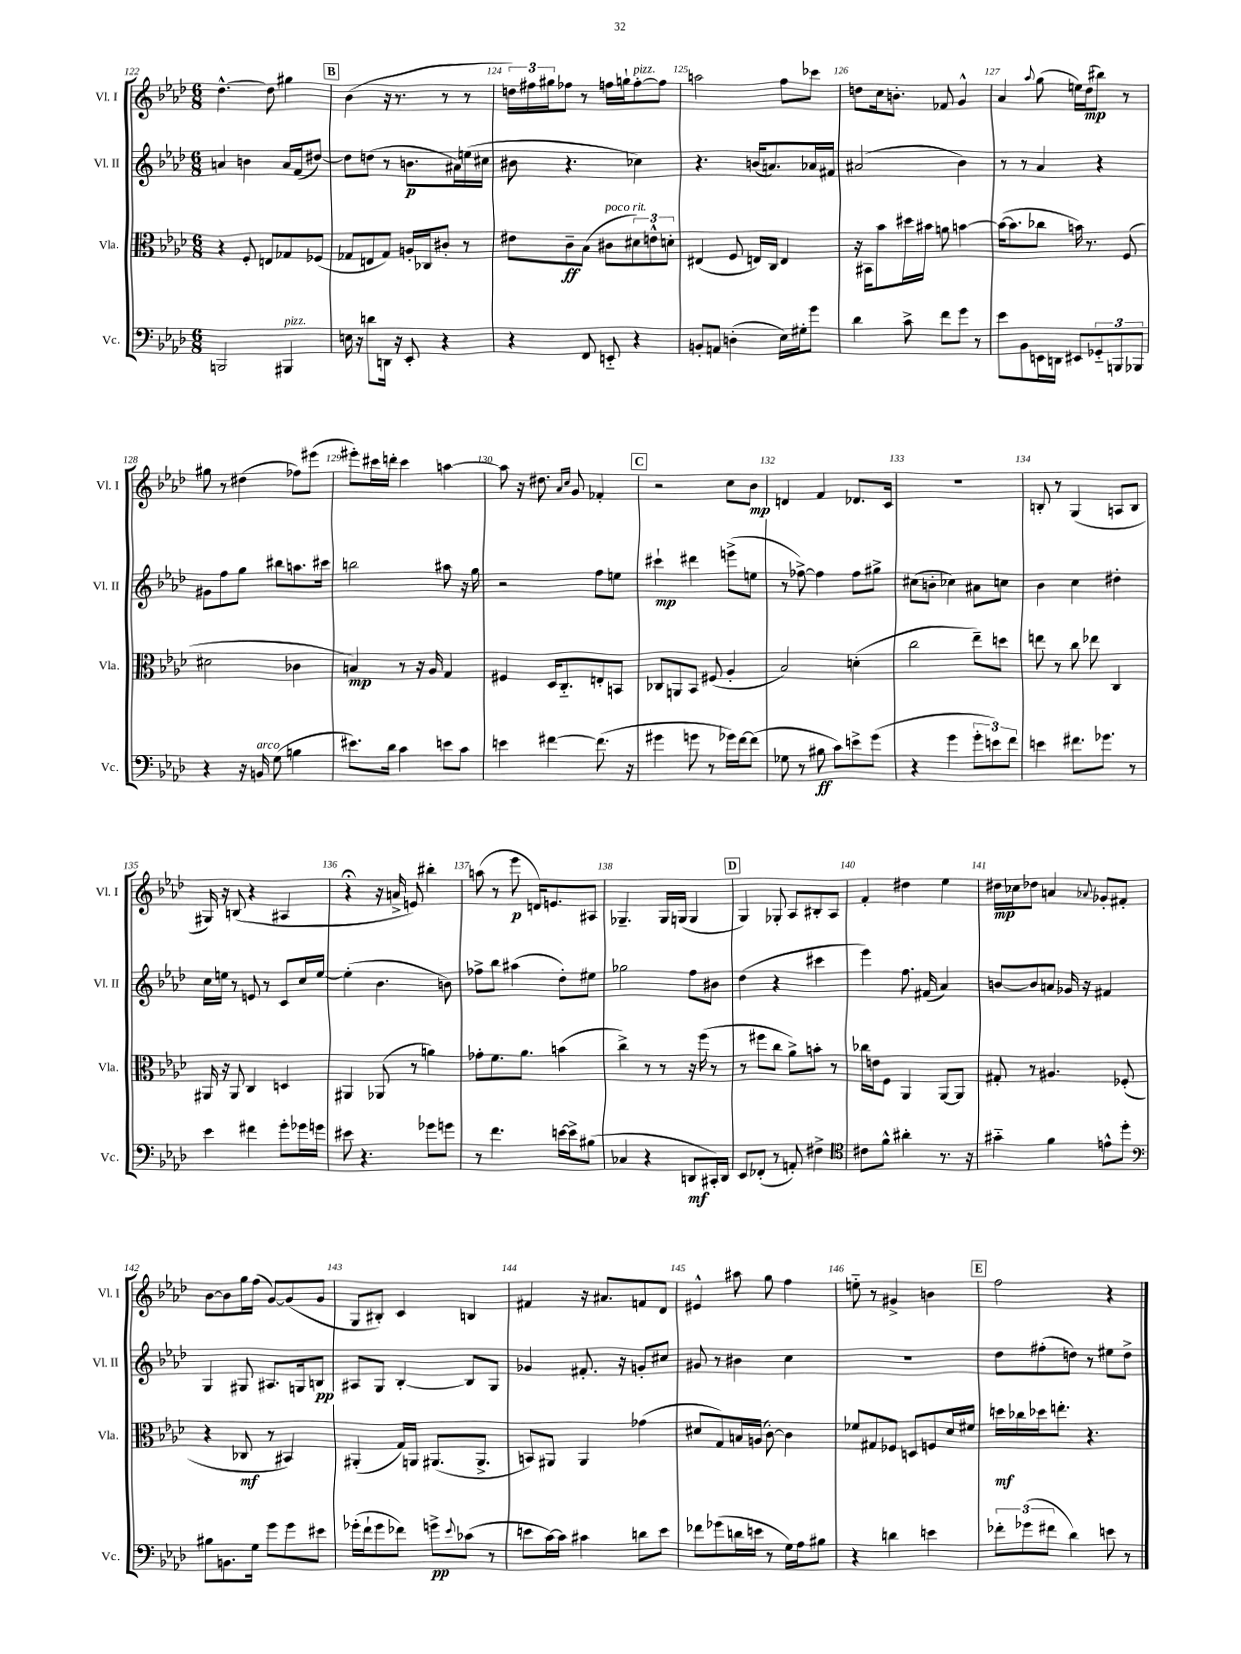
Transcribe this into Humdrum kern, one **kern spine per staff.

**kern	**kern	**kern	**kern
*staff4	*staff3	*staff2	*staff1
*clefF4	*clefC3	*clefG2	*clefG2
*k[b-e-a-d-]	*k[b-e-a-d-]	*k[b-e-a-d-]	*k[b-e-a-d-]
*M6/8	*M6/8	*M6/8	*M6/8
2BBB	4r	4a	[4.dd-^^
.	8F'	4b	.
.	8E	.	8dd-]
4BBB#	8G-	16a	4gg#
.	.	(16f	.
.	(8F-	[8dd#)	.
=	=	=	=
16E	8G-	8dd#]	(4b-
16r	.	.	.
8d	8E	(8dd	.
16DD	8G-)	8r	16r
16r	.	.	8.r
8EE-'	16A'	8.b	.
.	16C-	.	.
4r	8c#'	.	8r
.	.	16a#)	.
.	8r	(16ee	8r
.	.	16cc#	.
=	=	=	=
4r	8e#	8b#	24dd)
.	.	.	24ff#
.	.	.	24gg#
.	8c~	4.r	8ff-
8FF	(8B-	.	8r
8EE'~	8c#	.	16ff
.	.	.	16gg`
4r	12d#)	4cc-)	[8ff'
.	12e^^	.	.
.	.	.	8ff]
.	12d'	.	.
=	=	=	=
8BB'	(4E#	4.r	2aa
8AA	.	.	.
(4D'	8F	.	.
.	16E)	(16b	.
.	16C	8.a)	.
16E-)	4E	.	8ff
16G#'	.	.	.
8g	.	16a-	8ccc-
.	.	16f#	.
=	=	=	=
4d-	16r	(2a#	8dd
.	16BB#	.	.
.	8b-	.	16cc
.	.	.	8.b'
8c^	16dd#	.	.
.	16b#	.	.
8f	8a	.	8f-
8g	[4b	4b-)	4g^^
8r	.	.	.
=	=	=	=
8e-	(16b_	8r	4a-
.	8.b]	.	.
8BB-	.	8r	.
.	.	.	8qqaa-
16EE	8cc-	4a-	(8gg
16DD	.	.	.
8EE#	16b)	.	16ee)
.	8.r	.	(16dd-
12GG-'~	.	4r	8bb#)
12BBB	.	.	.
.	(8F	.	8r
12BBB-	.	.	.
=	=	=	=
4r	2d#	8g#	8gg#
.	.	8ff	8r
16r	.	8gg	(4dd#
16BB	.	.	.
(8G	.	8bb#	.
4B	4c-	8.aa	8ff-)
.	.	.	(8eee#
.	.	16ccc#	.
=	=	=	=
8.e#)	4B)	2bb	8eee#')
.	.	.	16ccc#
16d-	.	.	16ddd'
4c	8r	.	4ccc#
.	16r	.	.
.	16A-	.	.
8e	4G	8aa#	[4aa
8c	.	16r	.
.	.	16gg	.
=	=	=	=
4e	4F#	2r	8aa]
.	.	.	16r
.	.	.	8.dd#
[4f#	16D-	.	.
.	8.C'~	.	.
.	.	.	16qqa-
.	.	.	16qqcc
.	.	.	8g
(8.f#]	8E'	8ff	4f-'
.	8BB	8ee	.
16r	.	.	.
=	=	=	=
4g#	8C-	4ccc#`	2r
.	8AA	.	.
8g	8BB-	4ddd#	.
8r	(8F#	.	.
16g-)	4A-'	(8eee^	8cc
[16f	.	.	.
(8f]	.	8ee	8b-
=	=	=	=
8G-	2B-)	8r	4d
8r	.	[8ff-^)	.
8B#	.	4ff-]	4f
8c)	.	.	.
8e^	(4d'	8ff-	8.d-
(8g	.	8gg#^	.
.	.	.	16c
=	=	=	=
4r	2cc	(8cc#	2.r
.	.	8b'	.
4g	.	4cc-)	.
12g'	8ee-~)	8a#	.
12e)	.	.	.
.	8dd	8cc	.
12f	.	.	.
=	=	=	=
4e	8ee	4b-	8B'
.	8r	.	8r
8.f#	8cc	4cc	(4G
.	8ee-	.	.
8.g-	.	.	.
.	4C	4dd#'	8A
8r	.	.	8B
=	=	=	=
4e-	16AA#	16cc	16G#)
.	16r	16ee	16r
.	8AA#	8r	(8B
4f#	4C	8e	4r
.	.	8r	.
8g'	4D	8c	4A#
16g-	.	16cc	.
16g	.	[16ee	.
=	=	=	=
8e#	4AA#	(4ee']	4r;
4.r	.	.	.
.	(8AA-	4.b-	16r
.	.	.	16a^
.	8r	.	8e)
8g-	4a)	.	4bb#'
8g	.	8b)	.
=	=	=	=
8r	8g-'	8ff-^	(8aa
4.f	8.f	8bb-	8r
.	.	(4aa#	8eee-
.	8.a-	.	.
.	.	.	16d)
.	.	.	8.e
[16e	(4b	8dd-')	.
16e^]	.	.	.
(8B#	.	8ee#	8A#
=	=	=	=
4C-	4cc^)	2gg-	4.G-~
4r	8r	.	.
.	8r	.	16G-
.	.	.	(16G
8DD	16r	8ff	4G
.	(16ff	.	.
16CC#')	8r	8b#	.
16DD	.	.	.
=	=	=	=
8EE-	8r	(4dd-	4G)
(8FF-'	8ff#	.	.
8r	8cc	4r	8G-'
8AA')	8a-^)	.	8A-
4F#^	8b'	4ccc#	8B#'
.	8r	.	8A-
=	=	=	=
*clefC4	*	*	*
8c#	16cc-	4eee-)	4f'
.	16e	.	.
8f^^	8F	.	.
4a#'	4AA-	8.ff	4dd#
.	.	(16f#	.
8.r	[8AA-	4a-)	4ee-
.	8AA-]	.	.
16r	.	.	.
=	=	=	=
4g#'~	8G#'	[8b	16dd#
.	.	.	16cc-
.	8r	8b]	8dd-
4f	4.A#	8a	4a
.	.	16g-	.
.	.	16r	.
.	.	.	8qqa-
8e^^	.	4f#	8g-'
8dd-'	(8F-'	.	8f#'
=	=	=	=
*clefF4	*	*	*
8B#	4r	4G	[8b-
8.BB	.	.	8b-]
.	8C-	8G#	16gg
16G	.	.	(16ff
8g	8r	8.A#	[8g)
8g	4BB#)	.	(8g]
.	.	16G	.
8e#	.	8B	8g
=	=	=	=
(16g-'	(4AA#'	8A#	8G
16f`	.	.	.
8g-	.	8G	8B#')
8f-)	16G)	[4B-'	4c
.	16AA	.	.
8g^	(8.AA#	.	.
8qqe-	.	.	.
(8c-	.	8B-]	4B
.	8.AA#^	.	.
8r	.	8G	.
=	=	=	=
8e	8BB)	4g-	4f#
[16c)	8AA#	.	.
16c]	.	.	.
4c#	4AA#	8.f#'	16r
.	.	.	8.a#
.	.	16r	.
8d	(4g-	8g'	8f
8e	.	8cc#	8d-
=	=	=	=
8f-	8d#	8g#	4e#^^
(8g-	8G)	8r	.
16d	16B	4b#	8aa#
16e	(16A	.	.
8r	[8c')	.	8gg
16G)	4c]	4cc	4ff
16A-	.	.	.
8B#	.	.	.
=	=	=	=
4r	8f-	2.r	8ee'~
.	8G#	.	8r
4d	8F-	.	4g#^
.	8D	.	.
4e	8F	.	4b
.	16d-	.	.
.	16f#	.	.
=	=	=	=
12f-'	16dd	8dd-	2ff
.	16cc-	.	.
(12g-	.	.	.
.	16dd-	(8ff#'	.
12f#	.	.	.
.	8.ee'	.	.
4d-)	.	8dd)	.
.	4.r	8r	.
8e	.	8ee#	4r
8r	.	8dd^	.
==	==	==	==
*-	*-	*-	*-
